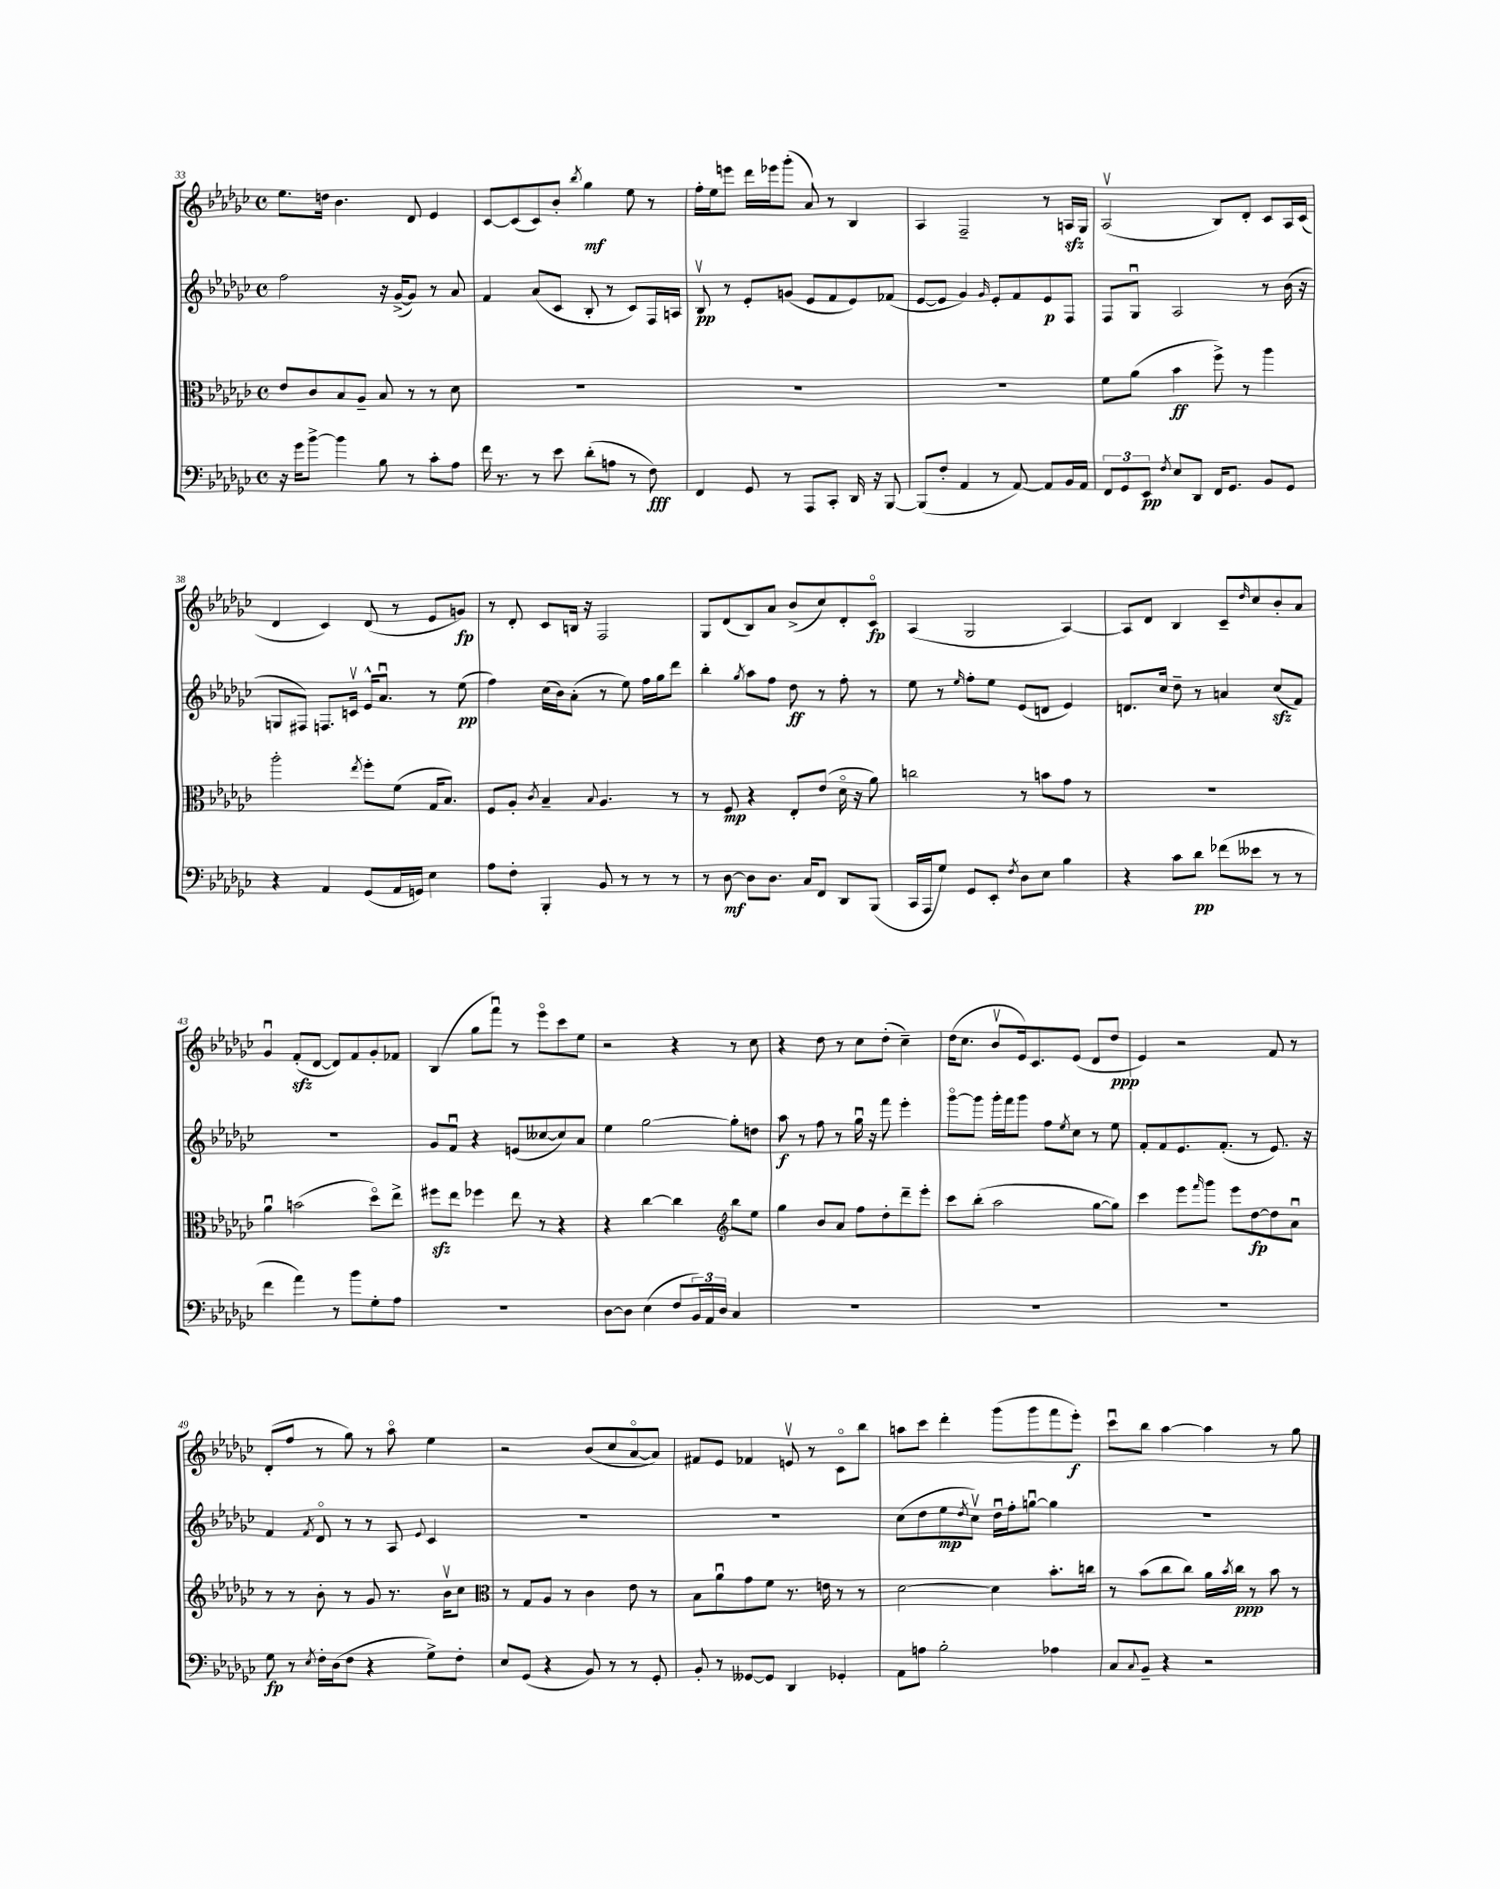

**kern	**kern	**kern	**kern
*staff4	*staff3	*staff2	*staff1
*clefF4	*clefC3	*clefG2	*clefG2
*k[b-e-a-d-g-c-]	*k[b-e-a-d-g-c-]	*k[b-e-a-d-g-c-]	*k[b-e-a-d-g-c-]
*M4/4	*M4/4	*M4/4	*M4/4
*met(c)	*met(c)	*met(c)	*met(c)
16r	8e-/L	2ff\	8.ee-\L
16g-\LK	.	.	.
[8b-^\J	8c-/	.	.
.	.	.	16dd\Jk
4b-\]	8B-/	.	4.b-\
.	8A-~/J	.	.
8B-\	8B-/	16r	.
.	.	([16g-^/LK	.
8r	8r	8g-/]J)	8d-/
8c-'\L	8r	8r	4e-/
8A-\J	8d-\	8a-/	.
=	=	=	=
16f\	1r	4f/	[8c-/L
8.r	.	.	.
.	.	.	(8c-/]
8r	.	(8a-/L	8c-/)
8e-\	.	8c-/J	8b-'/J
.	.	.	8qbb-/
(8d-'\L	.	8B-'/	4gg-\
8A\J	.	8r	.
8r	.	8c-/L)	8ee-\
8F\)	.	16F/L	8r
.	.	16A/JJ	.
=	=	=	=
4FF/	1r	8B-v/	16ff'\LL
.	.	.	16ee-\J
.	.	8r	8eee\J
8GG-/	.	8e-'/L	16ddd-\LL
.	.	.	16eee-\J
8r	.	(8g/J	(8ggg-'\J
8AAA-/L	.	8e-/L	8a-/)
8CC-'/J	.	8f/	8r
16DD-/	.	8e-/)	4B-/
16r	.	.	.
[8BBB-/	.	(8f-/J	.
=	=	=	=
(8BBB-/]L	1r	[8e-/L	4A-/
8F'/J	.	8e-/]J	.
4AA-/	.	4g-/)	2F~/
.	.	16qqg-/	.
8r	.	8e-'/L	.
[8AA-/)	.	8f/	.
8AA-/]L	.	8e-/	8r
16BB-/L	.	8F/J	16A/LL
16AA-/JJ	.	.	16G-/JJ
=	=	=	=
12FF/L	8f\L	8F/L	(2A-v/
12GG-/	.	.	.
.	(8a-\J	8G-u/J	.
12EE-/J	.	.	.
8qF/	.	.	.
8E-/L	4b-\	2A-/	.
8DD-/J	.	.	.
16FF/LK	8ff^\)	.	8B-/L)
8.GG-/J	.	.	.
.	8r	.	8d-'/J
8BB-/L	4aa-\	8r	8c-/L
8GG-/J	.	(16b-\	16A-/L
.	.	16r	(16c-/JJ
=	=	=	=
4r	2aa-'\	8G/L	4d-/
.	.	8F#/J)	.
4AA-/	.	8.F/L	4c-/)
.	.	16cv/Jk	.
.	8qee-/	.	.
(8GG-/L	8ff'\L	16e-^^/LK	(8d-/
.	.	8.a-u/J	.
16AA-/L	(8f\J	.	8r
16GG/JJ)	.	.	.
4E-\	16G-/LK	8r	8e-/L
.	8.B-/J)	.	.
.	.	(8ee-\	8g/J)
=	=	=	=
8A-\L	8F/L	4ff\)	8r
8F'\J	8A-'/J	.	8d-'/
.	8qc-/	.	.
4BBB-'/	4B-~/	(16cc-\LL	8c-/L
.	.	16b-\J)	.
.	.	(8a-'\J	16B/Jk
.	.	.	16r
.	8qqB-/	.	.
8BB-/	4.A-/	8r	2F/
8r	.	8ee-\)	.
8r	.	16ff\LL	.
.	.	16gg-\J	.
8r	8r	8ddd-\J	.
=	=	=	=
8r	8r	4bb-'\	8G-/L
[8D-\	8F/	.	(8d-/
.	.	8qgg-/	.
8D-\]L	4r	8aa-\L	8B-/)
8.D-\J	.	8ff\J	8a-/J
.	8E-'/L	8dd-\	(8b-^/L
16C-/LK	.	.	.
8FF/J	(8e-/J	8r	8cc-/)
8DD-/L	16d-o\	8ff'\	8d-'/
.	16r	.	.
(8BBB-/J	8a-\)	8r	8c-o/J
=	=	=	=
16CC-/LL	2cc\	8ee-\	(4A-/
16AAA-/J	.	.	.
8G-/J)	.	8r	.
.	.	16qqee-/	.
8GG-/L	.	8ff'\L	2G-/
8EE-'/J	.	8ee-\J	.
8qF/	.	.	.
8D-\L	8r	(8e-/L	.
8E-\J	8b\L	8d/J	.
4B-\	8g-\J	4e-/)	[4A-/)
.	8r	.	.
=	=	=	=
4r	1r	8.d/L	8A-/]L
.	.	.	8d-/J
.	.	16cc-/Jk	.
8c-\L	.	8dd-~\	4B-/
8d-\J	.	8r	.
(8f-\L	.	4a/	8c-~/L
.	.	.	16qqdd-/
8e--\J	.	.	8cc-/
8r	.	(8cc-/L	8b-'/
8r	.	8f/J)	8a-/J
=	=	=	=
4f\	4a-u\	1r	4g-u/
4a-\)	(2b\	.	(8f'/L
.	.	.	[8d-/J
8r	.	.	8d-/]L)
8b-\L	.	.	8f/
8G-'\	8dd-o\L)	.	8g-'/
8A-\J	8ee-^\J	.	8f-/J
=	=	=	=
1r	8ff#\L	8g-/L	(4B-/
.	8ee-\J	8fu/J	.
.	4ff-\	4r	8gg-\L
.	.	.	8fffu\J)
.	8ee-\	(8e/L	8r
.	8r	[8cc--/	8eee-o\L
.	4r	8cc--/])	8ccc-\
.	.	8a-/J	8ee-\J
=	=	=	=
[8D-\L	4r	4ee-\	2r
8D-\]J	.	.	.
(4E-\	[4cc-\	[2gg-\	.
8F/L	4cc-\]	.	4r
24BB-/L)	.	.	.
24AA-/	.	.	.
24D-/JJ	.	.	.
*	*clefG2	*	*
4C-/	8bb-\L	8gg-'\]L	8r
.	8ee-\J	8dd\J	8cc-\
=	=	=	=
1r	4gg-\	8aa-\	4r
.	.	8r	.
.	8b-/L	8ff\	8dd-\
.	8a-/J	8r	8r
.	8ff\L	16gg-u\	8cc-\L
.	.	16r	.
.	8dd-'\	8fff\	(8dd-'\J
.	8ddd-~\	4eee-'\	4cc-~\)
.	8eee-'\J	.	.
=	=	=	=
1r	8ccc-\L	[8ggg-o\L	(16dd-\LK
.	.	.	8.cc-\J
.	(8bb-'\J	8ggg-\]J	.
.	2aa-\	16ggg-'\LL	8b-v/L
.	.	16fff\J	.
.	.	8ggg-\J	16e-/k)
.	.	.	8.c-/
.	.	8ff\L	.
.	.	8qee-/	.
.	.	8cc-\J	(8e-/J
.	[8gg-\L	8r	8d-/L
.	8gg-\]J)	8ee-\	8dd-/J
=	=	=	=
1r	4ccc-\	8f'/L	4e-/)
.	.	8f/	.
.	8eee-\L	8.e-/	2r
.	16qqfff/	.	.
.	8ggg-\J	.	.
.	.	(8.f'/J	.
.	8eee-\L	.	.
.	[8dd-\	8r	.
.	8dd-\]	8.e-/)	8f/
.	8a-u\J	.	8r
.	.	16r	.
=	=	=	=
8G-\	8r	4f/	(8d-'/L
8r	8r	.	8ff/J
8qE-/	.	8qf/	.
16F'\LL	8b-'\	8d-o/	8r
(16D-\J	.	.	.
8F\J	8r	8r	8gg-\)
4r	8g-/	8r	8r
.	8.r	8A-/	8aa-o\
.	.	8qqe-/	.
8G-^\L)	.	4c-/	4ee-\
.	16b-v\LK	.	.
8F'\J	8cc-\J	.	.
=	=	=	=
*	*clefC3	*	*
8E-/L	8r	1r	2r
(8GG-/J	8G-/L	.	.
4r	8A-/J	.	.
.	8r	.	.
8BB-/)	4c-\	.	(8b-/L
8r	.	.	8cc-/
8r	8e-\	.	[8a-o/
8GG-'/	8r	.	8a-/]J)
=	=	=	=
8BB-'/	8B-\L	1r	8f#/L
8r	8a-u\	.	8e-/J
[8GG--/L	8g-\	.	4f-/
8GG--/]J	8f\J	.	.
4DD-/	8.r	.	8ev/
.	.	.	8r
.	16e\	.	.
4GG-'/	8r	.	8c-o\L
.	8r	.	8bb-\J
=	=	=	=
8AA-\L	[2d-\	(8cc-\L	8aa\L
8A\J	.	8dd-\	8ccc-\J
2B-'\	.	8ee-\	4ddd-'\
.	.	8qdd-/	.
.	.	8cc-v\J)	.
.	4d-\]	16dd-u\LL	(8ggg-\L
.	.	16ff'\J	.
.	.	[8ggu\J	8ggg-\
4A-\	8.b-'\L	4gg\]	8fff\
.	.	.	8eee-'\J)
.	16cc\Jk	.	.
=	=	=	=
8C-/L	8r	1r	8ccc-u\L
8qqC-/	.	.	.
8BB-~/J	(8b-\L	.	8bb-\J
4r	8cc-\	.	[4aa-\
.	8cc-\J)	.	.
2r	16a-\LL	.	4aa-\]
.	8qb-/	.	.
.	16cc-\JJ	.	.
.	8r	.	.
.	8b-\	.	8r
.	8r	.	8gg-\
==	==	==	==
*-	*-	*-	*-
